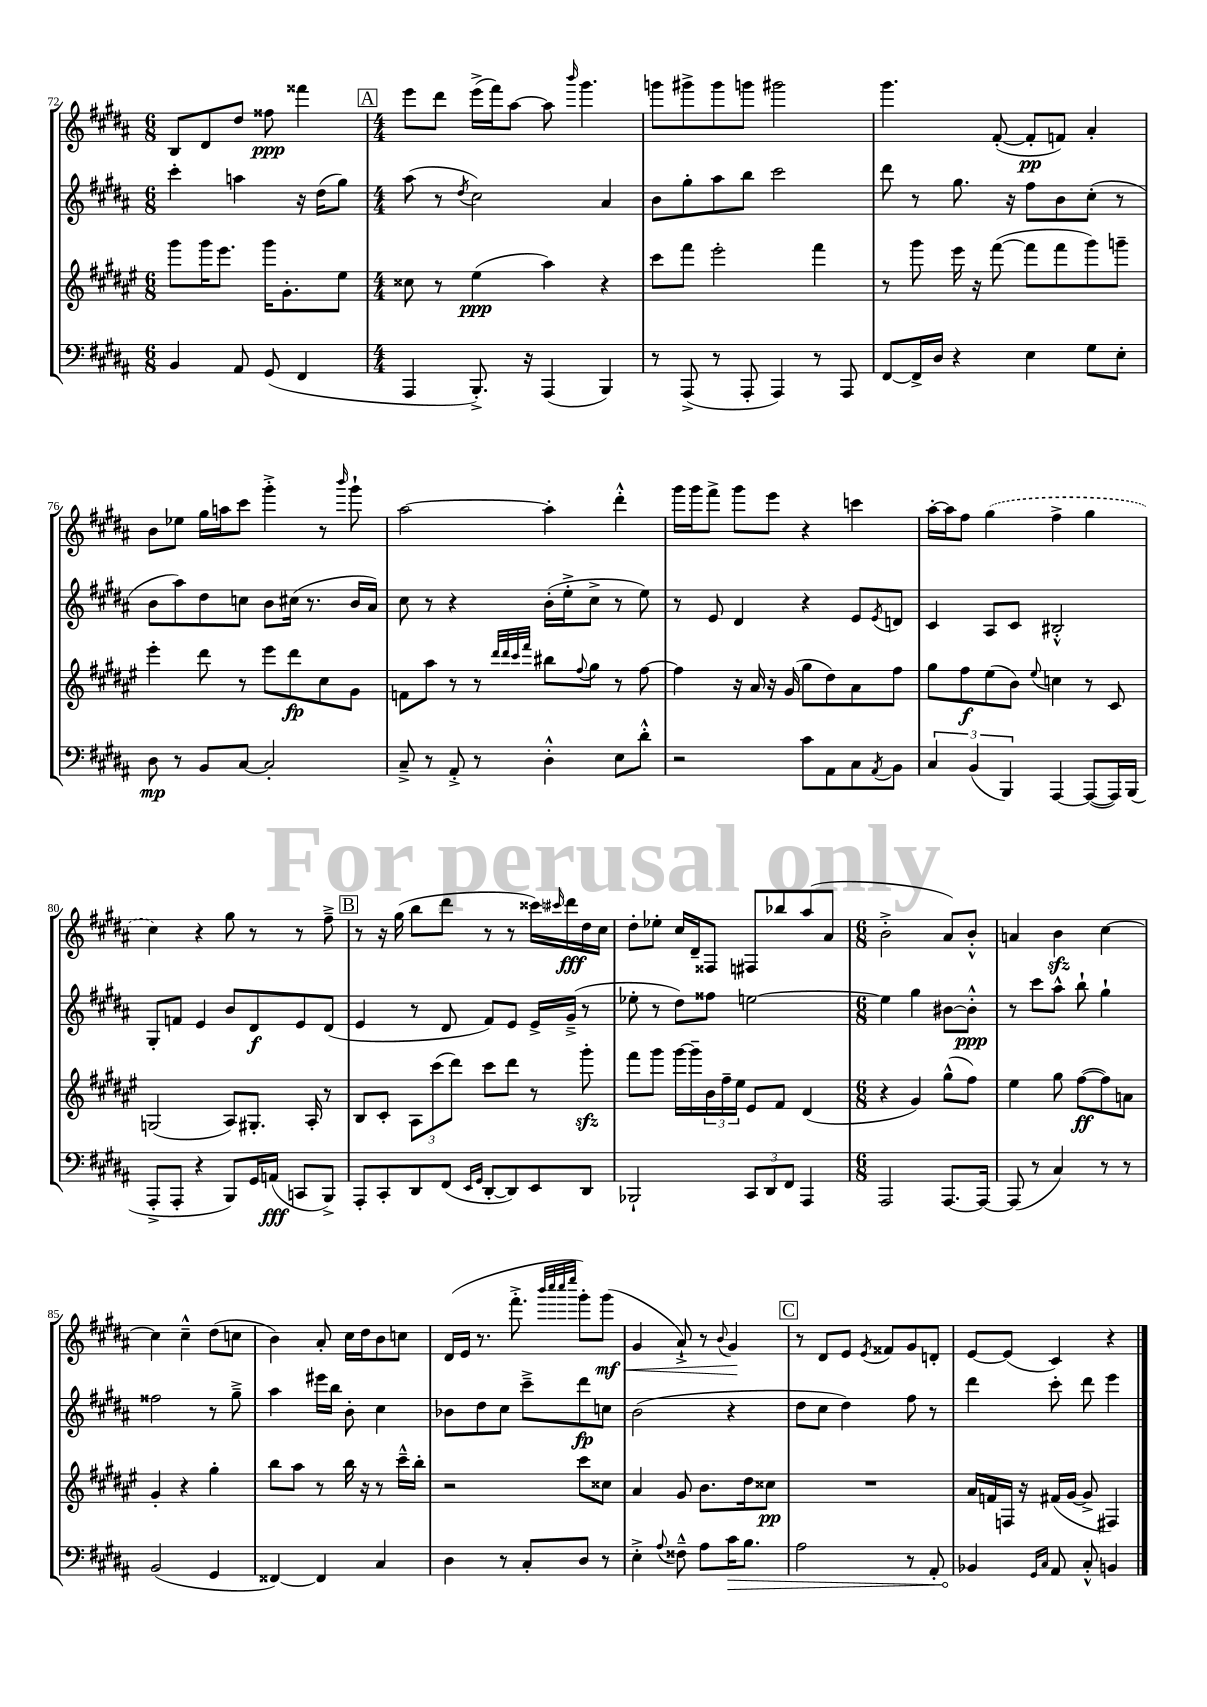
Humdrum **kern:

**kern	**kern	**kern	**kern
*staff4	*staff3	*staff2	*staff1
*clefF4	*clefG2	*clefG2	*clefG2
*k[f#c#g#d#a#]	*k[f#c#g#d#a#e#]	*k[f#c#g#d#a#]	*k[f#c#g#d#a#]
*M6/8	*M6/8	*M6/8	*M6/8
4BB/	8ggg#\L	4ccc#'\	8B/L
.	16ggg#\K	.	8d#/
.	8.eee#\J	.	.
8AA#/	.	4aa\	8dd#/J
(8GG#/	16ggg#\LK	.	8ff##\
.	8.g#'\	.	.
4FF#/	.	16r	4fff##\
.	.	(16dd#\LK	.
.	8ee#\J	8gg#\J)	.
=	=	=	=
*M4/4	*M4/4	*M4/4	*M4/4
4AAA#/	8cc##\	(8aa#\	8eee\L
.	8r	8r	8ddd#\J
.	.	8qdd#/	.
8.BBB'^/)	(4ee#\	2cc#\)	(16eee^\LL
.	.	.	16fff#\J)
.	.	.	[8aa#\J
16r	.	.	.
(4AAA#/	4aa#\)	.	8aa#\]
.	.	.	16qqbbb/
.	.	.	4.ggg#\
4BBB/)	4r	4a#/	.
=	=	=	=
8r	8ccc#\L	8b\L	8ggg\L
(8AAA#^/	8fff#\J	8gg#'\	8ggg#^\
8r	2eee#'\	8aa#\	8ggg#\
8AAA#'/	.	8bb\J	8ggg\J
4AAA#/)	.	2ccc#\	2ggg#\
8r	4fff#\	.	.
8AAA#/	.	.	.
=	=	=	=
[8FF#/L	8r	8ddd#\	4.ggg#\
16FF#^/]L	8ggg#\	8r	.
16D#/JJ	.	.	.
4r	16eee#\	8.gg#\	.
.	16r	.	.
.	([8fff#\	.	([8f#'/
.	.	16r	.
4E\	8fff#\]L	8ff#\L	8f#'/]L
.	8fff#\	8b\	8f/J)
8G#\L	8ggg#\)	(8cc#'\J	4a#'/
8E'\J	8ggg~\J	8r	.
=	=	=	=
8D#\	4eee#'\	8b\L	8b\L
8r	.	8aa#\)	8ee-\J
8BB/L	8ddd#\	8dd#\	16gg#\LL
.	.	.	16aa\J
[8C#/J	8r	8cc\J	8ccc#\J
2C#'/]	8eee#\L	8b\L	4ggg#'^\
.	8ddd#\	(16cc#\Jk	.
.	.	8.r	.
.	8cc#\	.	8r
.	.	.	16qqbbb/
.	8g#\J	16b/LL	8ggg#`\
.	.	16a#/JJ)	.
=	=	=	=
8C#~^/	8f\L	8cc#\	[2aa#\
8r	8aa#\J	8r	.
8AA#'^/	8r	4r	.
8r	8r	.	.
.	32qqddd#/LLL	.	.
.	32qqddd#/	.	.
.	32qqccc#/	.	.
.	32qqfff#/JJJ	.	.
4D#'^^\	8bb#\L	(16b'\LL	4aa#'\]
.	.	16ee'^\J	.
.	8qqff#/	.	.
.	8gg#\J	8cc#^\J	.
8E\L	8r	8r	4ddd#'^^\
8d#'^^\J	[8ff#\	8ee\)	.
=	=	=	=
2r	4ff#\]	8r	16ggg#\LL
.	.	.	16ggg#\J
.	.	8e/	8fff#^\J
.	16r	4d#/	8ggg#\L
.	16a#/	.	.
.	16r	.	8eee\J
.	(16g#/	.	.
8c#\L	8gg#\L	4r	4r
8AA#\	8dd#\)	.	.
8C#\	8a#\	8e/L	4ccc\
8qAA#/	.	8qe/	.
8BB\J	8ff#\J	8d/J	.
=	=	=	=
6C#/	8gg#\L	4c#/	[16aa#'\LL
.	.	.	16aa#\]J
.	8ff#\	.	8ff#\J
(6BB/	.	.	.
.	(8ee#\	8A#/L	(4gg#\
6BBB/)	.	.	.
.	8b\J)	8c#/J	.
.	8qqee#/	.	.
[4AAA#/	4cc\	2B#'^^/	4ff#^\
(8AAA#/_L	8r	.	4gg#\
16AAA#/]L)	8c#/	.	.
(16BBB/JJ	.	.	.
=	=	=	=
8AAA#'^/L	(2G/	8G#'/L	4cc#\)
8AAA#'/J	.	8f/J	.
4r	.	4e/	4r
8BBB/L)	8A#/L)	8b/L	8gg#\
16GG#/L	8.G#'/J	8d#/	8r
(16AA/JJ	.	.	.
8CC/L	.	8e/	8r
.	16A#'/	.	.
8BBB^/J)	8r	(8d#/J	8ff#~^\
=	=	=	=
8AAA#'/L	8B/L	4e/	8r
8CC#'/	8c#'/J	.	16r
.	.	.	(16gg#\
8DD#/	12A#\L	8r	8bb\L
.	(12ccc#\	.	.
(8FF#/J	.	8d#/	8ddd#\J
.	12ddd#\J)	.	.
16qqEE/LL	.	.	.
16qqGG#/JJ	.	.	.
[8DD#'/L	8ccc#\L	8f#/L)	8r
8DD#/])	8ddd#\J	8e/J	8r
8EE/	8r	16e^/LL	16ccc##\LL)
.	.	.	16qqccc#/
.	.	(16g#~^/JJ	16ddd#\
8DD#/J	8ggg#'\	8r	16dd#\
.	.	.	16cc#\JJ
=	=	=	=
2BBB-`/	8fff#\L	8ee-'\	8dd#'\L
.	8ggg#\J	8r	8ee-'\J
.	[16ggg#\LL	8dd#\L)	16cc#/LL
.	16ggg#~\]	.	16d#~/J
.	24b\	8ff##\J	8F##/J
.	24ff#~\	.	.
.	24ee#\JJ	.	.
12CC#/L	8e#/L	[2ee\	8F#/L
12DD#/	.	.	.
.	8f#/J	.	8bb-/
12FF#/J	.	.	.
4AAA#/	(4d#/	.	(8aa#/
.	.	.	8a#/J
=	=	=	=
*M6/8	*M6/8	*M6/8	*M6/8
2AAA#/	4r	4ee\]	2b'^\
.	4g#/)	4gg#\	.
[8.AAA#/L	(8gg#^^\L	[8b#\L	8a#/L)
.	8ff#\J)	8b#'^^\]J	8b'^^/J
16AAA#/_Jk	.	.	.
=	=	=	=
(8AAA#/]	4ee#\	8r	4a/
8r	.	8ccc#\L	.
4C#/)	8gg#\	8aa#^^\J	4b\
.	([8ff#\L	8bb`\	.
8r	8ff#\])	4gg#`\	[4cc#\
8r	8a\J	.	.
=	=	=	=
(2BB/	4g#'/	2ff##\	4cc#\]
.	4r	.	4cc#~^^\
4GG#/	4gg#'\	8r	(8dd#\L
.	.	8gg#~^\	8cc\J
=	=	=	=
[4FF##/)	8bb\L	4aa#\	4b\)
.	8aa#\J	.	.
4FF##/]	8r	16eee#\LL	8a#'/
.	.	16bb\JJ	.
.	16bb\	8b'\	16cc#\LL
.	16r	.	16dd#\J
4C#/	8r	4cc#\	8b\
.	16ccc#~^^\LL	.	8cc\J
.	16bb'\JJ	.	.
=	=	=	=
4D#\	2r	8b-\L	(16d#/LL
.	.	.	16e/JJ
.	.	8dd#\	8.r
8r	.	8cc#\J	.
.	.	.	8.fff#'^\
8C#'/L	.	8ccc#~^\L	.
.	.	.	32qqbbb/LLL
.	.	.	32qqcccc#/
.	.	.	32qqcccc#/
.	.	.	32qqeeee/JJJ
8D#/J	8ccc#\L	8ddd#\	8ggg#'\L)
8r	8cc##\J	8cc\J	(8ggg#\J
=	=	=	=
4E'^\	4a#/	(2b\	4g#/
8qqA#/	.	.	.
8F##~^^\	8g#/	.	8a#`^/)
8A#\L	8.b\L	.	8r
.	.	.	8qqb/
16c#\K	.	4r	4g#/
8.B\J	16dd#\k	.	.
.	8cc##\J	.	.
=	=	=	=
2A#\	2.r	8dd#\L	8r
.	.	8cc#\J	8d#/L
.	.	4dd#\)	8e/J
.	.	.	8qe/
.	.	.	8f##/L
8r	.	8ff#\	8g#/
8AA#'/	.	8r	8d'/J
=	=	=	=
4BB-/	16a#/LL	4ddd#\	[8e/L
.	16f/	.	.
.	16F/JJ	.	(8e/]J
.	16r	.	.
16qqGG#/LL	.	.	.
16qqC#/JJ	.	.	.
8AA#/	(16f#/LL	8ccc#'\	4c#/)
.	[16g#/JJ	.	.
8C#'^^/	8g#^/]	8ddd#\	.
4BB/	4F#/)	4eee\	4r
==	==	==	==
*-	*-	*-	*-
